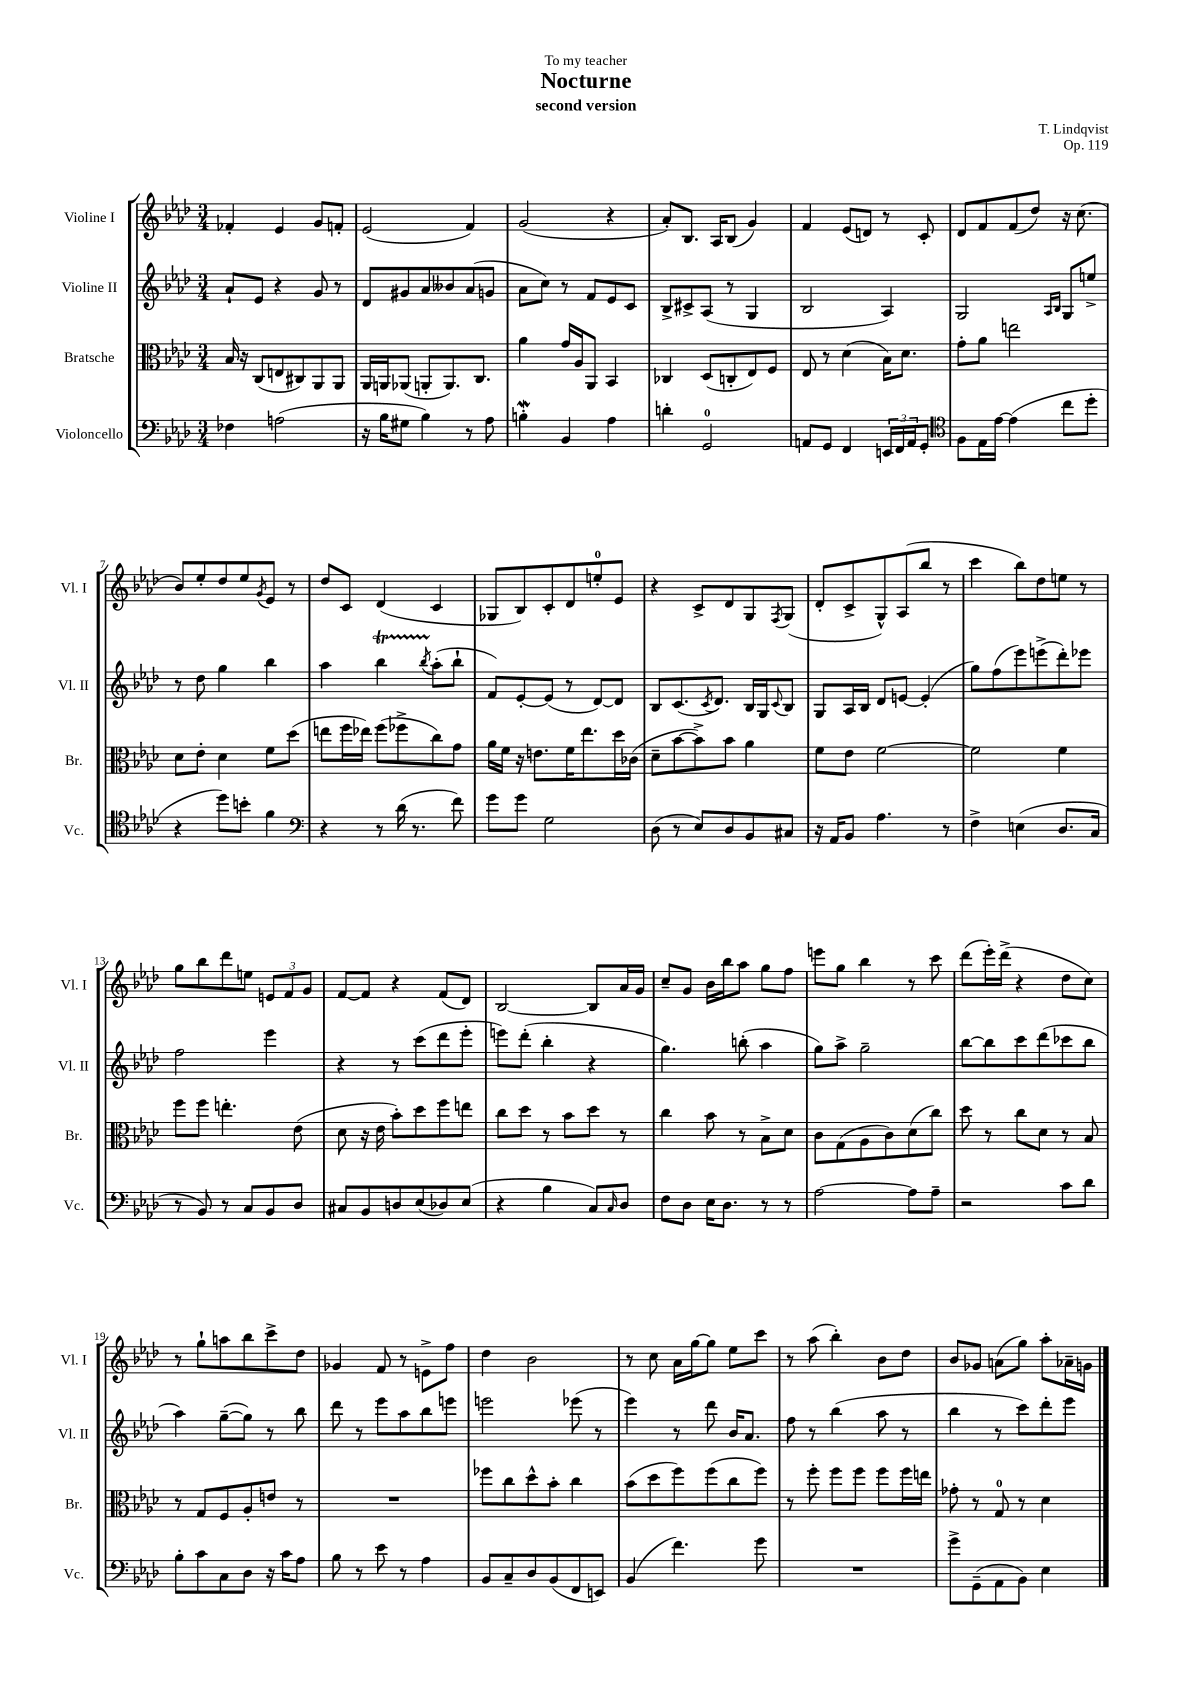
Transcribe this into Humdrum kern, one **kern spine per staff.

**kern	**kern	**kern	**kern
*part4	*part3	*part2	*part1
*staff4	*staff3	*staff2	*staff1
*I"Violoncello	*I"Bratsche	*I"Violine II	*I"Violine I
*I'Vc.	*I'Br.	*I'Vl. II	*I'Vl. I
*clefF4	*clefC3	*clefG2	*clefG2
*k[b-e-a-d-]	*k[b-e-a-d-]	*k[b-e-a-d-]	*k[b-e-a-d-]
*M3/4	*M3/4	*M3/4	*M3/4
=1	=1	=1	=1
4F-X\	16B-/	8a-`/L	4f-X'/
.	16r	.	.
.	(8C/L	8e-/J	.
(2An\	8En/	4r	4e-/
.	8C#X/)	.	.
.	8AA-/	8g/	8g/L
.	8AA-/J	8r	8fn'/J
=2	=2	=2	=2
16r	16AA-/LL	8d-/L	(2e-/
16B-\KL	16AAn/J	.	.
8G#X\J	(8AA-X/J	8g#X/	.
4B-\)	8AAn'/L	8a-/	.
.	8.AA/)	8b--X/	.
8r	.	(8a-/	4f/)
.	8.C/J	.	.
8A-\	.	8gn/J	.
=3	=3	=3	=3
4BnW'\	4a-\	8a-\L	(2g/
.	.	8cc\J)	.
4BB-/	16g/LL	8r	.
.	16A-/J	.	.
.	8AA-/J	8f/L	.
4A-\	4BB-/	8e-/	4r
.	.	8c/J	.
=4	=4	=4	=4
4dn'\	4C-X/	8B-^/L	8a-'/L)
.	.	8c#X^/	8.B-/J
2GG/	(8D-/L	(8A-/J	.
.	.	.	16A-/KL
.	8Cn'/	8r	(8B-/J
.	8E-/)	4G/	4g/)
.	8F/J	.	.
=5	=5	=5	=5
8AAn/L	8E-/	2B-/	4f/
8GG/J	8r	.	.
4FF/	(4d-\	.	(8e-/L
.	.	.	8dn/J)
24EEn/LL	16B-\KL)	4A-/)	8r
24FF/	.	.	.
.	8.d-\J	.	.
24AA/J	.	.	.
8GG'/J	.	.	8c'/
=6	=6	=6	=6
*clefC4	*	*	*
8F\L	8g'\L	2G/	8d-/L
16E-\L	8a-\J	.	8f/
[16e-\JJ	.	.	.
(4e-\]	2een\	.	(8f/
.	.	.	8dd-/J)
.	.	16qqA-/LL	.
.	.	16qqB-/JJ	.
8cc\L	.	8G/L	16r
.	.	.	(8.cc\
8dd-'\J	.	8een^/J	.
!!LO:LB:g=z
=7	=7	=7	=7
4r	8d-\L	8r	8b-/L)
.	8e-'\J	8dd-\	8ee-'/
8dd-\L)	4d-\	4gg\	8dd-/
8bn'\J	.	.	8ee-/
.	.	.	8qg/
4f\	8f\L	4bb-\	8e-/J
.	(8dd-\J	.	8r
=8	=8	=8	=8
*clefF4	*	*	*
4r	8een\L	4aa-\	8dd-/L
.	16ff\L	.	8c/J
.	16ee-X\JJ)	.	.
8r	(8ff\L	4bb-T\	(4d-/
(16d-\	8ff-X^\	.	.
8.r	.	.	.
.	.	8qbb-/	.
.	8cc\)	(8aa-'\L	4c/
8f\)	8g\J	8bb-`\J	.
=9	=9	=9	=9
8g\L	16a-\LL	8f/L)	8G-X/L
.	16f\JJ	.	.
8g\J	16r	[8e-'/	8B-/)
.	8.en\L	.	.
2G\	.	(8e-/J]	8c'/
.	16f\K	8r	8d-/
.	8.ee-\	.	.
.	.	[8d-/L)	8een'/
.	16dd-\L	8d-/J]	8e-/J
.	(16c-X\JJ	.	.
=10	=10	=10	=10
(8D-\	8d-~\L	8B-/L	4r
8r	[8b-\	(8.c/	.
8E-/L)	8b-^\])	.	8c^/L
.	.	8qc/	.
.	.	8.d-/J)	.
8D-/	8b-\J	.	8d-/
8BB-/	4a-\	16B-/LL	8G/
.	.	16G/J	.
.	.	8qqc/	8qF/
8C#X/J	.	8B-/J	(8G/J
=11	=11	=11	=11
16r	8f\L	8G/L	8d-'/L
16AA-/KL	.	.	.
8BB-/J	8e-\J	16A-/L	8c^/
.	.	16B-/JJ	.
4.A-\	[2f\	8d-/L	8G^^/)
.	.	[8en/J	(8A-/
.	.	(4e'/]	8bb-/J
8r	.	.	8r
=12	=12	=12	=12
4F^\	2f\]	8gg\L)	4ccc\
.	.	(8ff\	.
(4En\	.	8eee-\)	8bb-\L)
.	.	(8eeen^\	8dd-\
8.D-/L	4f\	8ddd-'\)	8een\J
.	.	8eee-X\J	8r
16C/Jk	.	.	.
!!LO:LB:g=z
=13	=13	=13	=13
8r	8ff\L	2ff\	8gg\L
8BB-/)	8ff\J	.	8bb-\
8r	4.een'\	.	8ddd-\
8C/L	.	.	8een\J
8BB-/	.	4eee-\	12en/L
.	.	.	12f/
8D-/J	(8e-\	.	.
.	.	.	12g/J
=14	=14	=14	=14
8C#X/L	8d-\	4r	[8f/L
8BB-/	16r	.	8f/J]
.	16e-\	.	.
8Dn/	8b-'\L)	8r	4r
(8E-/	8dd-\	(8ccc\L	.
8D-X/)	8ff\	8ddd-\	(8f/L
(8E-/J	8een\J	8eee-'\J	8d-/J)
=15	=15	=15	=15
4r	8cc\L	8eeen\L)	[2B-/
.	8dd-\J	(8ddd-'\J	.
4B-\	8r	4bb-'\	.
.	8b-\L	.	.
8C/L)	8dd-\J	4r	8B-/L]
16qqC/	.	.	.
8D-/J	8r	.	16a-/L
.	.	.	16g/JJ
=16	=16	=16	=16
8F\L	4cc\	4.gg\)	8cc~/L
8D-\J	.	.	8g/J
16E-\KL	8b-\	.	16b-\LL
8.D-\J	.	.	16bb-\J
.	8r	(8bbn'\	8aa-\J
8r	8B-^\L	4aa-\	8gg\L
8r	8d-\J	.	8ff\J
=17	=17	=17	=17
[2A-\	8c\L	8gg\L)	8eeen\L
.	(8G\	8aa-^\J	8gg\J
.	8A-\	2gg~\	4bb-\
.	8c\)	.	.
8A-\L]	(8d-\	.	8r
8A-~\J	8cc\J)	.	8ccc\
=18	=18	=18	=18
2r	8dd-\	[8bb-\L	(8ddd-\L
.	8r	8bb-\]	16eee-'\L)
.	.	.	(16ddd-^\JJ
.	8cc\L	8ccc\	4r
.	8d-\J	(8ddd-\	.
8c\L	8r	8ccc-X\	8dd-\L
8d-\J	8B-/	8bb-\J	8cc\J)
!!LO:LB:g=z
=19	=19	=19	=19
8B-'\L	8r	4aa-\)	8r
8c\	8G/L	.	8gg`\L
8C\	8F/	([8gg~\L	8aan\
8D-\J	8A-'/	8gg\J])	8bb-\
16r	8en/J	8r	8ccc^\
16c\KL	.	.	.
8A-\J	8r	8bb-\	8dd-\J
=20	=20	=20	=20
8B-\	2.r	8ddd-\	4g-X/
8r	.	8r	.
8e-\	.	8eee-\L	8f/
8r	.	8aa-\	8r
4A-\	.	8bb-\	8en^\L
.	.	8eeen\J	8ff\J
=21	=21	=21	=21
8BB-/L	8ff-X\L	2eeen\	4dd-\
8C~/	8cc\	.	.
8D-/	8dd-^^\	.	2b-\
(8BB-/	8b-'\J	.	.
8FF/	4cc\	(8eee-X\	.
8EEn/J)	.	8r	.
=22	=22	=22	=22
(4BB-/	(8b-\L	4eee-\)	8r
.	8dd-\	.	8cc\
4.f\)	8ff\)	8r	16a-\LL
.	.	.	[16gg\J
.	(8ff\	8ddd-\	8gg\J]
.	8cc\	16b-/KL	8ee-\L
.	.	8.a-/J	.
8g\	8ff\J)	.	8ccc\J
=23	=23	=23	=23
2.r	8r	8ff\	8r
.	8ff'\	8r	(8aa-\
.	8ff\L	(4bb-\	4bb-'\)
.	8ff\J	.	.
.	8ff\L	8aa-\	8b-\L
.	16ff\L	8r	8dd-\J
.	16een\JJ	.	.
=24	=24	=24	=24
8g^\L	8g-X'\	4bb-\	8b-/L
(8GG~\	8r	.	8g-X/J
8AA-\	8G/	8r	(8an\L
8BB-\J)	8r	8ccc\L)	8gg\J)
4E-\	4d-\	8ddd-'\	8aa-'\L
.	.	8eee-\J	16a-X~\L
.	.	.	16gn\JJ
==	==	==	==
*-	*-	*-	*-
